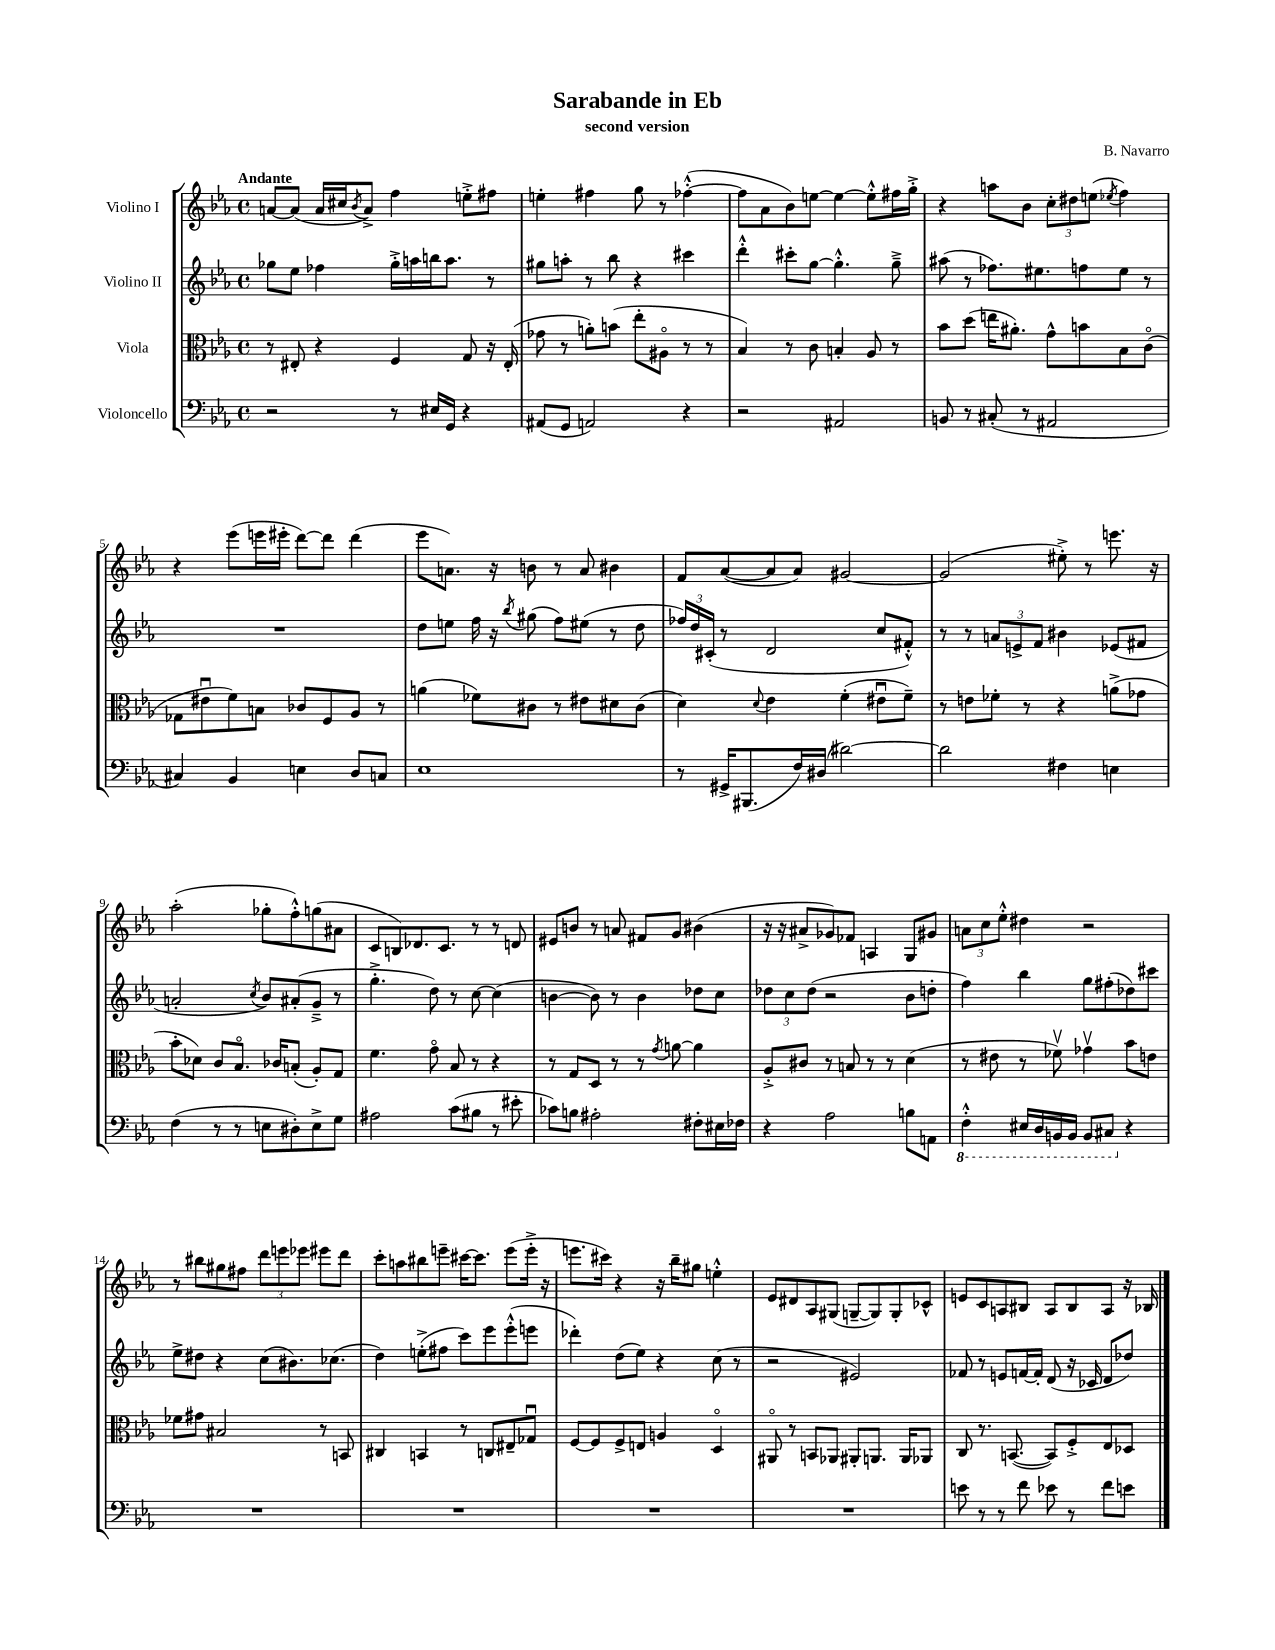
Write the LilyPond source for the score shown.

\header { title = "Sarabande in Eb" composer = "B. Navarro" subtitle = "second version" }
<<
\new StaffGroup <<
\new Staff = "s0" \with { instrumentName = "Violino I" } {
    \clef treble \key ees \major \defaultTimeSignature \time 4/4 \tempo "Andante"
    a'8~ a'8( a'16 cis''16 \acciaccatura { bes'8 } a'8->) f''4 e''8-.-> fis''8 |
    e''4-. fis''4 g''8 r8 fes''4~-.-^( |
    fes''8 aes'8 bes'8) e''8~ e''4~ e''8-.-^ fis''16 g''16-.-> |
    r4 a''8 bes'8 \tuplet 3/2 { c''8-. dis''8 e''8( } \acciaccatura { ees''8 } f''4) |
    r4 ees'''8( e'''16 eis'''16-. d'''8~) d'''8 d'''4( |
    ees'''8 a'8.) r16 b'8 r8 a'8 bis'4 |
    f'8 aes'8~( aes'8 aes'8) gis'2~ |
    gis'2( eis''8-.->) r8 e'''8. r16 |
    aes''2-.( ges''8-. f''8-.-^) g''8( ais'8 |
    c'8 b8) des'8. c'8. r8 r8 d'8 |
    eis'8 b'8 r8 a'8 fis'8 g'8 bis'4( |
    r16 r16 ais'8-> ges'8) fes'8 a4 g8 gis'8 |
    \tuplet 3/2 { a'8 c''8 ees''8-.-^ } dis''4 r2 |
    r8 bis''8 gis''8 fis''8 \tuplet 3/2 { d'''8 e'''8 ees'''8 } eis'''8 d'''8 |
    c'''8-. a''8 bis''8 e'''8-- cis'''16~ cis'''8. e'''8( e'''16-.-> r16 |
    e'''8. cis'''16) r4 r16 bes''16-- gis''8 e''4-.-^ |
    ees'8 dis'8 aes8 gis8( g8~-- g8) g8-. ces'8-^ |
    e'8 c'8 a8 bis8 a8 bis8 a8 r16 bes16 \bar "|." |
}
\new Staff = "s1" \with { instrumentName = "Violino II" } {
    \clef treble \key ees \major \defaultTimeSignature \time 4/4
    ges''8 ees''8 fes''4 ges''16-.-> a''16 b''16 a''8. r8 |
    gis''8 a''8-. r8 bes''8 r4 cis'''4 |
    d'''4-.-^ cis'''8-. g''8~ g''4.-.-^ g''8---> |
    ais''8( r8 fes''8.) eis''8. f''8 eis''8 r8 |
    R1 |
    d''8 e''8 f''16 r16 \acciaccatura { bes''8 } gis''8( f''8) eis''8( r8 d''8 |
    \tuplet 3/2 { fes''16) d''16 cis'16-.( } r8 d'2 c''8 fis'8-.-^) |
    r8 r8 \tuplet 3/2 { a'8 e'8-> f'8 } bis'4 ees'8( fis'8 |
    a'2-. \acciaccatura { c''8 } bes'8) ais'8-.( g'8---> r8 |
    g''4.-.-> d''8) r8 c''8~ c''4( |
    b'4~ b'8) r8 b'4 des''8 c''8 |
    \tuplet 3/2 { des''8 c''8 des''8( } r2 bes'8 d''8-. |
    f''4) bes''4 g''8 fis''8-.( des''8) cis'''8 |
    ees''8-> dis''8 r4 c''8( bis'8.) ces''8.( |
    d''4) e''8-.->( fis''8 c'''8) ees'''8 ees'''8-.-^( e'''8 |
    des'''4-.) d''8( ees''8) r4 c''8( r8 |
    r2 eis'2) |
    fes'8 r8 e'8 f'16~ f'16-. d'8( r16 ces'16 d'8 des''8) \bar "|." |
}
\new Staff = "s2" \with { instrumentName = "Viola" } {
    \clef alto \key ees \major \defaultTimeSignature \time 4/4
    r8 eis8-. r4 f4 g8 r16 eis16-.( |
    ges'8 r8 a'8-.) b'8( ees''8-. ais8\flageolet r8 r8 |
    bes4) r8 c'8 b4-. aes8 r8 |
    bes'8 d''8( e''16 ais'8.-.) g'8-^ b'8 bes8 c'8\flageolet( |
    ges8 eis'8\downbow f'8) b8 ces'8 f8 aes8 r8 |
    a'4( fes'8) cis'8 r8 eis'8 dis'8 cis'8( |
    d'4) \appoggiatura { d'8 } ees'4 f'4-.( eis'8\downbow f'8--) |
    r8 e'8 fes'8-. r8 r4 a'8->( ges'8 |
    bes'8-. des'8) c'8 bes8.\flageolet ces'16 b8-.( aes8-.) g8 |
    f'4. g'8\flageolet bes8 r8 r4 |
    r8 g8 d8 r8 r8 \acciaccatura { g'8 } a'8~ a'4 |
    aes8-.-> cis'8 r8 b8 r8 r8 d'4( |
    r8 eis'8 r8 fes'8\upbow) ges'4\upbow bes'8 e'8 |
    fes'8 gis'8 bis2 r8 b,8 |
    cis4 b,4 r8 c8 eis8-- ges8\downbow |
    f8~ f8 f8-> e8 a4 d4\flageolet |
    ais,8\flageolet r8 b,8 aes,8 ais,8-. a,8. a,16 aes,8 |
    c8 r8. b,8.~( b,8) f8-.-> ees8 des8 \bar "|." |
}
\new Staff = "s3" \with { instrumentName = "Violoncello" } {
    \clef bass \key ees \major \defaultTimeSignature \time 4/4
    r2 r8 eis16 g,16 r4 |
    ais,8( g,8 a,2) r4 |
    r2 ais,2 |
    b,8 r8 cis8-.( r8 ais,2 |
    cis4) bes,4 e4 d8 c8 |
    ees1 |
    r8 gis,16-> bis,,8.( f16) dis16( dis'2~) |
    dis'2 fis4 e4 |
    f4( r8 r8 e8 dis8-.) e8-> g8 |
    ais2 c'8( bis8 r8 eis'8-. |
    ces'8) b8 ais2-. fis8-. eis16 fes16 |
    r4 aes2 b8 a,8 |
    \ottava #-1 f,4-.-^ eis,16 d,16 b,,16 b,,16 b,,8 cis,8 \ottava #0 r4 |
    R1 |
    R1 |
    R1 |
    R1 |
    e'8 r8 r8 f'8 ees'8 r8 f'8 e'8 \bar "|." |
}
>>
>>
